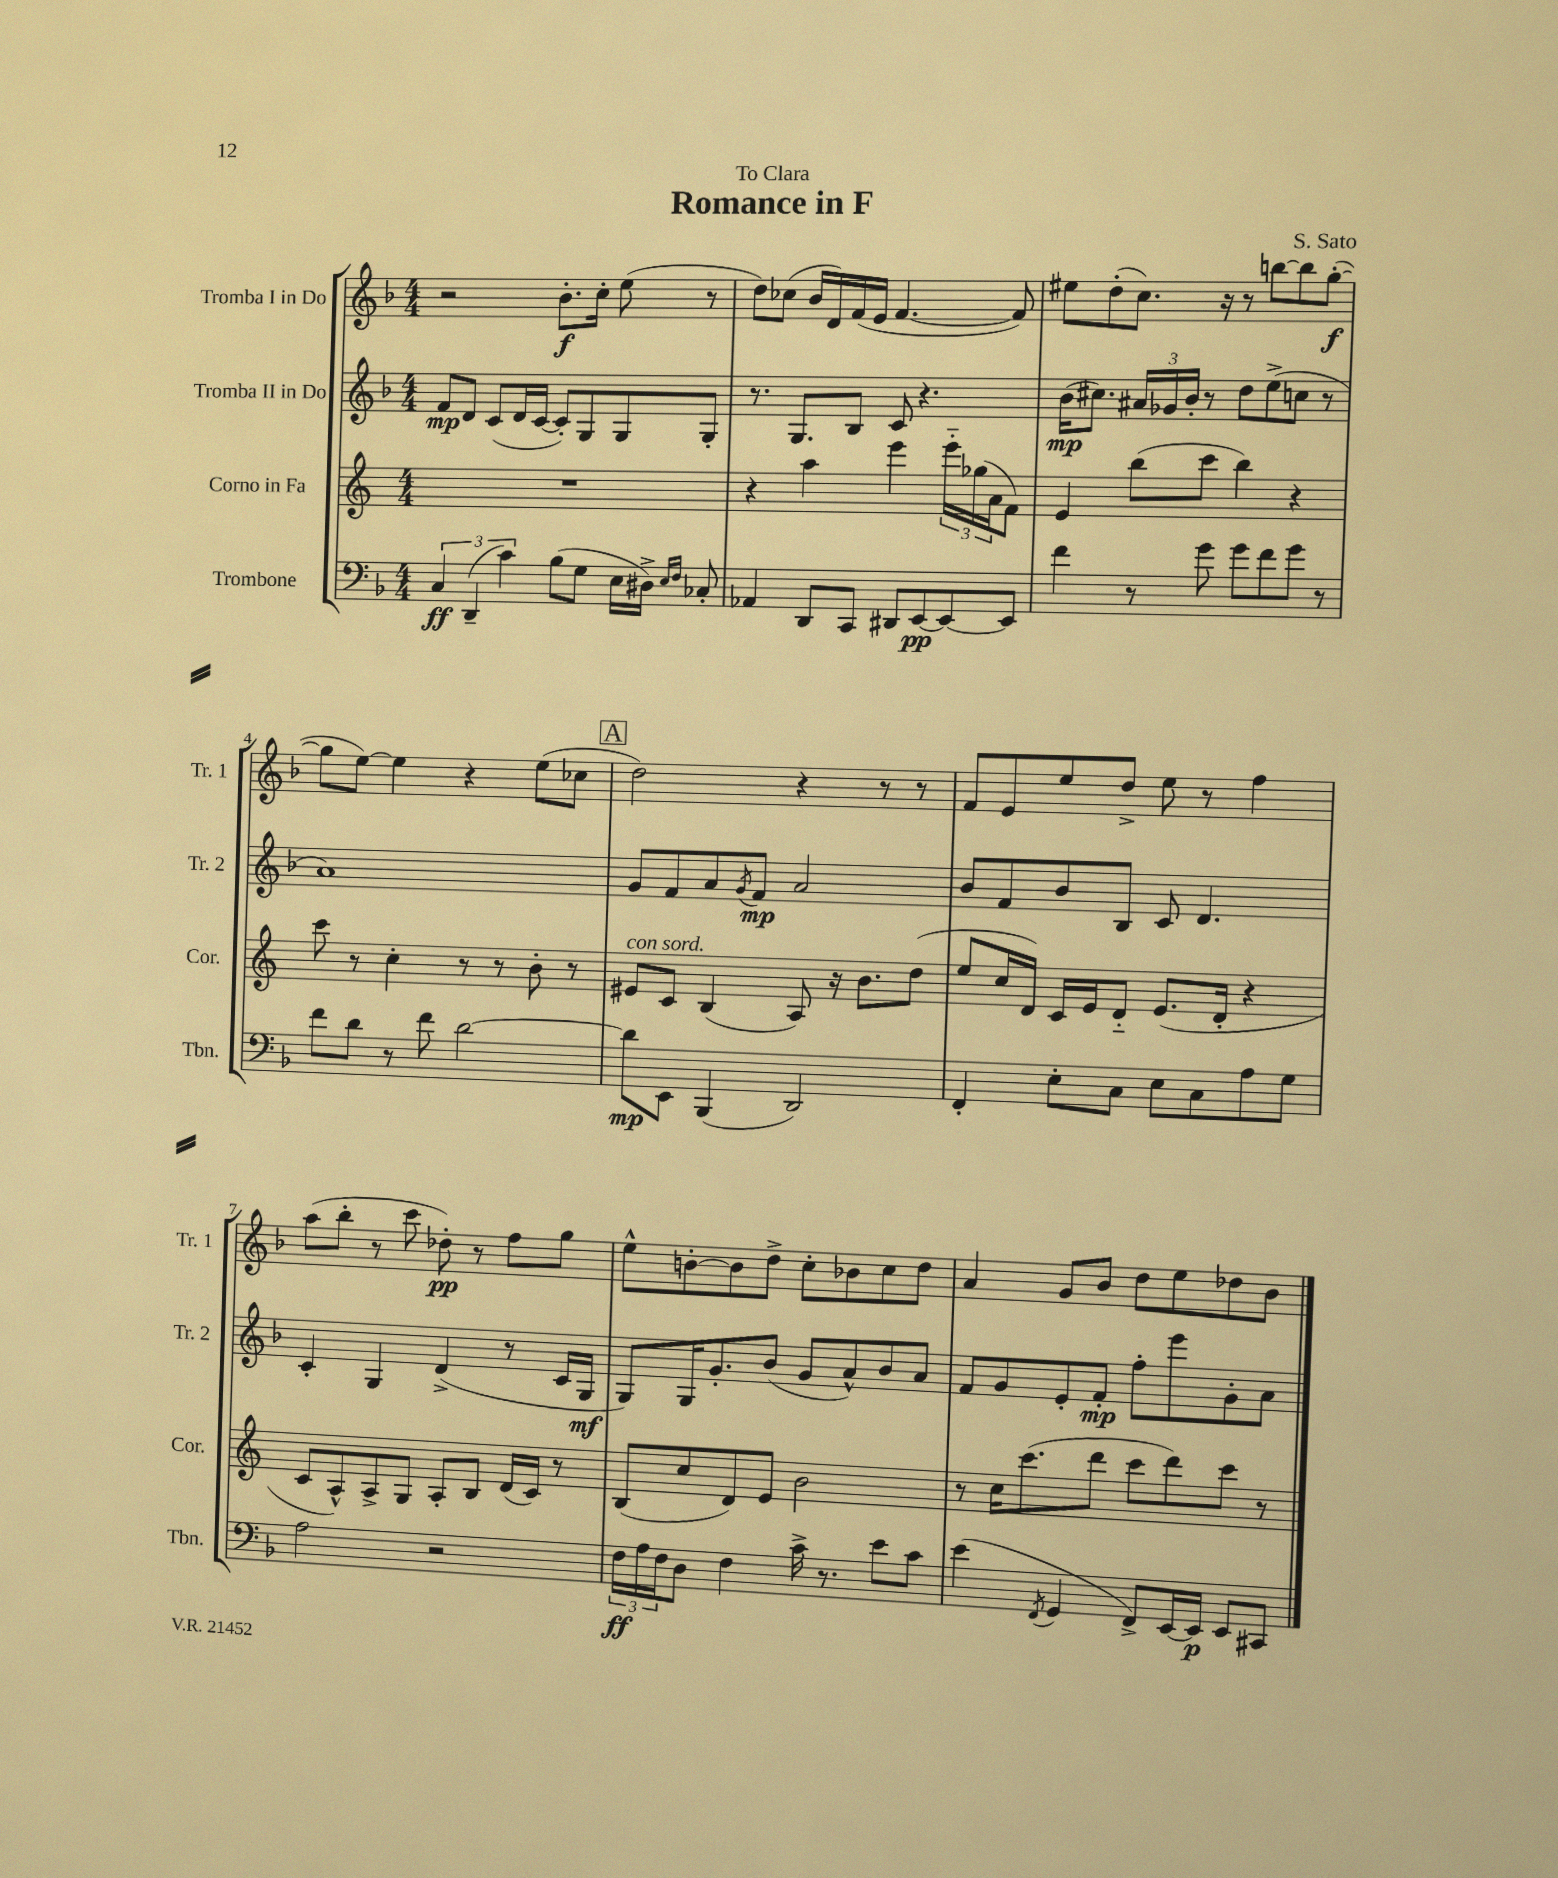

**kern	**dynam	**kern	**kern	**dynam	**kern	**dynam
*part4	*part4	*part3	*part2	*part2	*part1	*part1
*staff4	*staff4	*staff3	*staff2	*staff2	*staff1	*staff1
*I"Trombone	*	*I"Corno in Fa	*I"Tromba II in Do	*	*I"Tromba I in Do	*
*I'Tbn.	*	*I'Cor.	*I'Tr. 2	*	*I'Tr. 1	*
*clefF4	*	*clefG2	*clefG2	*	*clefG2	*
*k[b-]	*	*k[]	*k[b-]	*	*k[b-]	*
*M4/4	*	*M4/4	*M4/4	*	*M4/4	*
=1	=1	=1	=1	=1	=1	=1
6C/	ff	1r	8f/L	mp	2r	.
.	.	.	8d/J	.	.	.
(6DD~/	.	.	.	.	.	.
.	.	.	(8c/L	.	.	.
6c\)	.	.	.	.	.	.
.	.	.	16d/L	.	.	.
.	.	.	[16c/JJ	.	.	.
(8B-\L	.	.	8c'/L])	.	8.b-'\L	f
8G\J	.	.	8G/	.	.	.
.	.	.	.	.	16cc'\Jk	.
16E\LL	.	.	8G/	.	(8ee\	.
16D#X^\JJ)	.	.	.	.	.	.
16qqE/LL	.	.	.	.	.	.
16qqF/JJ	.	.	.	.	.	.
8C-X'/	.	.	8G'/J	.	8r	.
=2	=2	=2	=2	=2	=2	=2
4AA-X/	.	4r	8.r	.	8dd\L)	.
.	.	.	.	.	(8cc-X\J	.
.	.	.	8.G/L	.	.	.
8DD/L	.	4aa\	.	.	16b-/LL	.
.	.	.	.	.	16d/)	.
8CC/J	.	.	8B-/J	.	(16f/	.
.	.	.	.	.	16e/JJ	.
8DD#X/L	.	4eee\	8c/	.	[4.f/	.
[8EE/	pp	.	4.r	.	.	.
8EE/_	.	24eee\LL	.	.	.	.
.	.	(24gg-X\	.	.	.	.
.	.	24a\J	.	.	.	.
8EE/J]	.	8f\J)	.	.	8f/])	.
=3	=3	=3	=3	=3	=3	=3
4f\	.	4e/	(16b-\KL	mp	8ee#X\L	.
.	.	.	8.cc#X\J)	.	.	.
.	.	.	.	.	(8dd'\	.
8r	.	(8bb\L	24a#X/LL	.	8.cc\J)	.
.	.	.	24g-X/	.	.	.
.	.	.	24b-'/JJ	.	.	.
8g\	.	8ccc\J	8r	.	.	.
.	.	.	.	.	16r	.
8g\L	.	4bb\)	8dd\L	.	8r	.
8f\	.	.	(8ee^\	.	[8bbn\L	.
8g\J	.	4r	8ccn\J	.	8bb\]	.
8r	.	.	8r	.	([8gg'\J	f
!!LO:LB:g=z
=4	=4	=4	=4	=4	=4	=4
8f\L	.	8ccc\	1a)	.	8gg\L]	.
8d\J	.	8r	.	.	[8ee\J)	.
8r	.	4cc'\	.	.	4ee\]	.
8f\	.	.	.	.	.	.
[2d\	.	8r	.	.	4r	.
.	.	8r	.	.	.	.
.	.	8b'\	.	.	(8ee\L	.
.	.	8r	.	.	8cc-X\J	.
!!LO:REH:place=s1:t=A
=5	=5	=5	=5	=5	=5	=5
!	!	!LO:TX:a:i:t=con sord.	!	!	!	!
8d\L]	mp	8e#X/L	8g/L	.	2dd\)	.
8EE\J	.	8c/J	8f/	.	.	.
(4BBB-/	.	(4B/	8a/	.	.	.
.	.	.	8qg/	.	.	.
.	.	.	8f/J	mp	.	.
2DD/)	.	8A/)	2a/	.	4r	.
.	.	16r	.	.	.	.
.	.	8.b\L	.	.	.	.
.	.	.	.	.	8r	.
.	.	(8dd\J	.	.	8r	.
=6	=6	=6	=6	=6	=6	=6
4FF'/	.	8ee/L	8b-/L	.	8f/L	.
.	.	16cc/L	8f/	.	8e/	.
.	.	16d/JJ)	.	.	.	.
8E'\L	.	16c/LL	8b-/	.	8ee/	.
.	.	16e/J	.	.	.	.
8C\J	.	8d/J	8B-/J	.	8dd^/J	.
8E\L	.	(8.e/L	8c/	.	8ee\	.
8C\	.	.	4.d/	.	8r	.
.	.	16d'/Jk	.	.	.	.
8A\	.	4r	.	.	4ff\	.
8G\J	.	.	.	.	.	.
!!LO:LB:g=z
=7	=7	=7	=7	=7	=7	=7
2A\	.	8c/L	4c'/	.	(8aa\L	.
.	.	8A^^/)	.	.	8bb-'\J	.
.	.	8A^/	4G/	.	8r	.
.	.	8G/J	.	.	8ccc\	.
2r	.	8A'/L	(4d^/	.	8dd-X'\)	pp
.	.	8B/J	.	.	8r	.
.	.	(16d/LL	8r	.	8ff\L	.
.	.	16c/JJ)	.	.	.	.
.	.	8r	16c/LL	.	8gg\J	.
.	.	.	16G/JJ	mf	.	.
=8	=8	=8	=8	=8	=8	=8
24F\LL	ff	(8B/L	8G/L)	.	8ee^^\L	.
24A\	.	.	.	.	.	.
24F\J	.	.	.	.	.	.
8D\J	.	8cc/	16G/K	.	[8bn'\	.
.	.	.	8.g'/	.	.	.
4F\	.	8d/)	.	.	8b\]	.
.	.	8e/J	(8b-/J	.	8dd^\J	.
16c^\	.	2b\	8g/L	.	8cc'\L	.
8.r	.	.	.	.	.	.
.	.	.	8a^^/)	.	8b-X\	.
8e\L	.	.	8b-/	.	8cc\	.
8c\J	.	.	8a/J	.	8dd\J	.
=9	=9	=9	=9	=9	=9	=9
(4e\	.	8r	8f/L	.	4a/	.
.	.	16cc\KL	8g/	.	.	.
.	.	(8.ccc\	.	.	.	.
8qFF/	.	.	.	.	.	.
4GG/	.	.	8e'/	.	8g/L	.
.	.	8ddd\J	8f'/J	mp	8b-/J	.
8FF^/L)	.	8ccc\L	8ff'\L	.	8dd\L	.
[16EE/L	.	8ddd\)	8eee\	.	8ee\	.
16EE/JJ]	p	.	.	.	.	.
8EE/L	.	8ccc\J	8g'\	.	8dd-X\	.
8CC#X/J	.	8r	8a\J	.	8b-\J	.
==	==	==	==	==	==	==
*-	*-	*-	*-	*-	*-	*-
